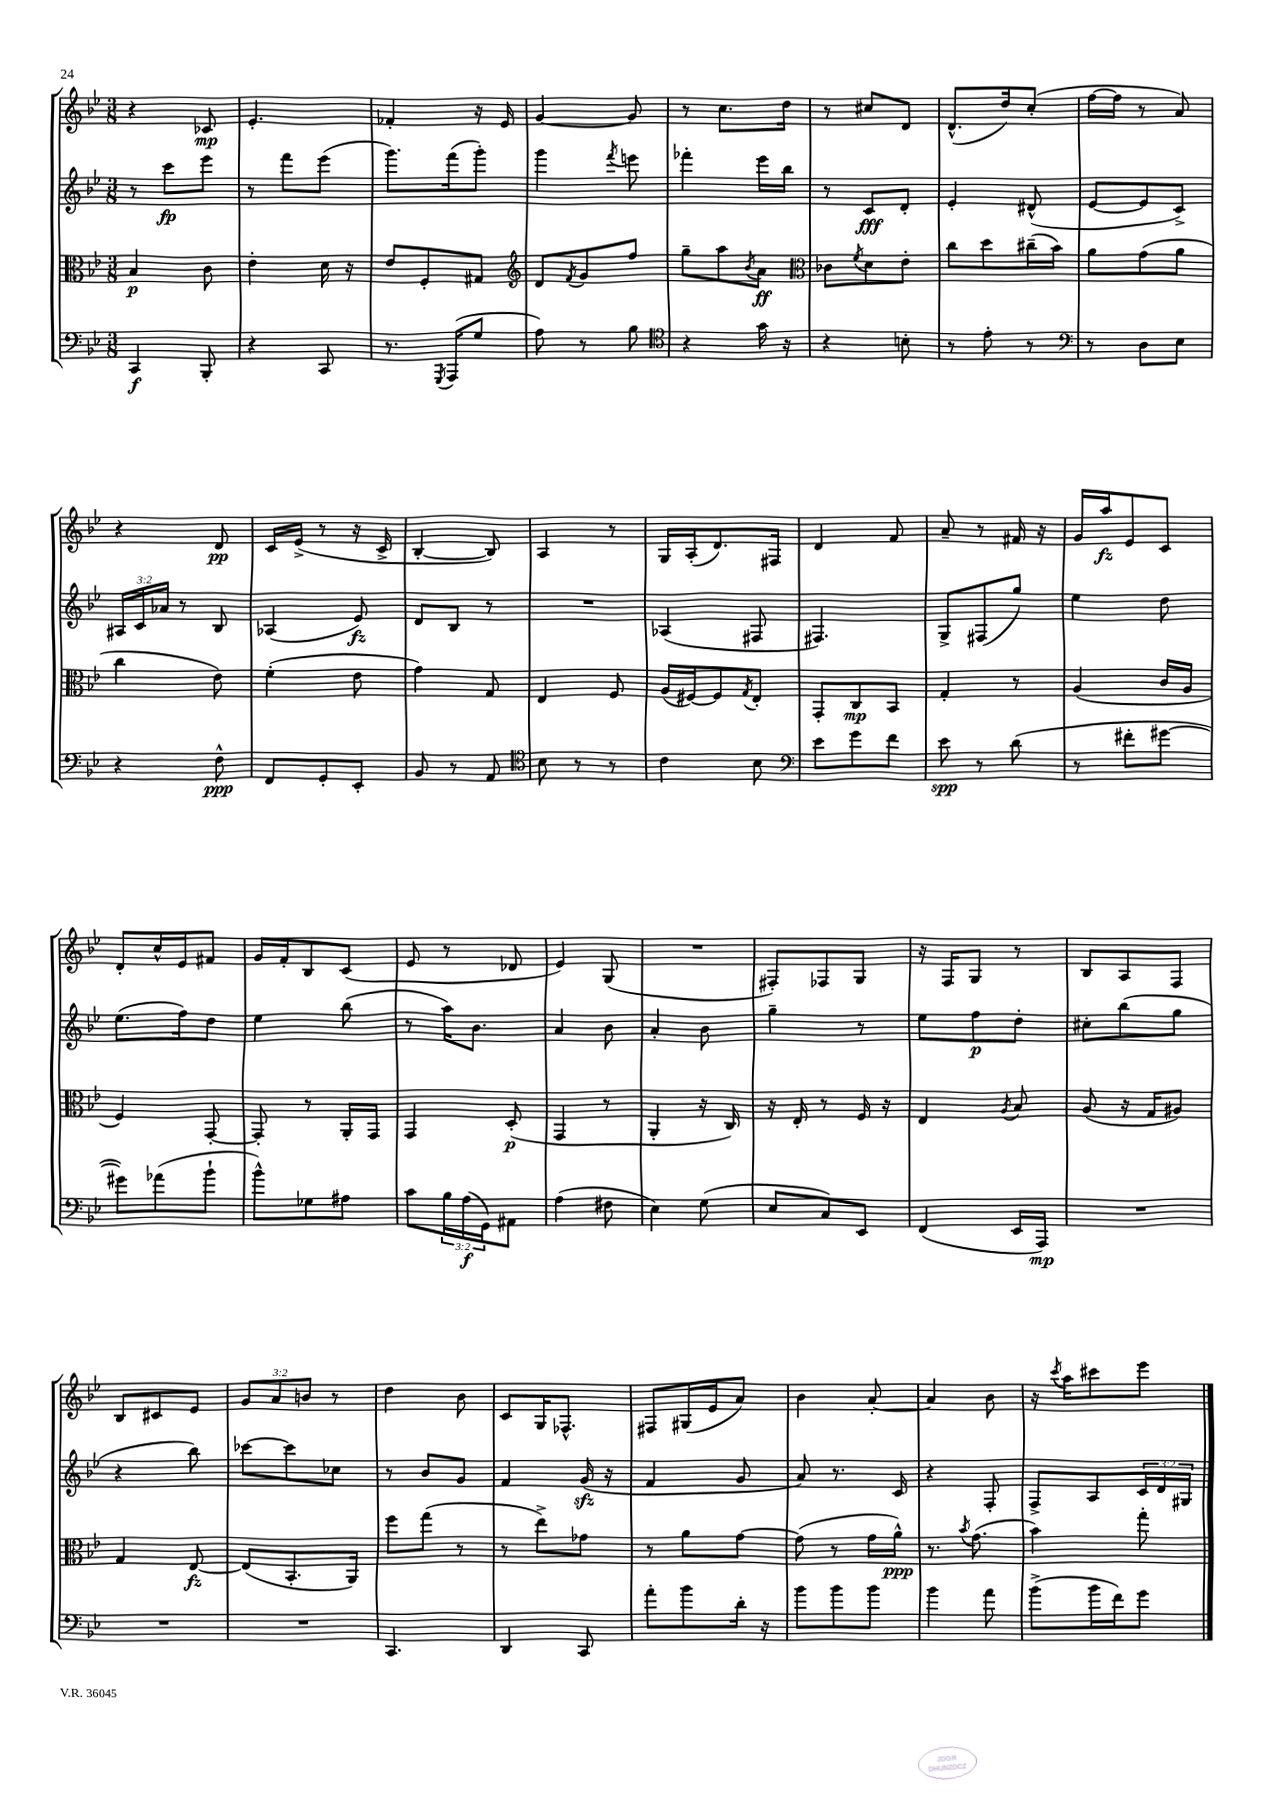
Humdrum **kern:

**kern	**kern	**kern	**kern
*staff4	*staff3	*staff2	*staff1
*clefF4	*clefC3	*clefG2	*clefG2
*k[b-e-]	*k[b-e-]	*k[b-e-]	*k[b-e-]
*M3/8	*M3/8	*M3/8	*M3/8
4CC/	4B-/	8r	4r
.	.	8ccc\L	.
8BBB-'/	8c\	8eee-\J	8c-/
=	=	=	=
4r	4e-'\	8r	4.e-'/
.	.	8fff\L	.
8CC/	16d\	(8eee-\J	.
.	16r	.	.
=	=	=	=
8.r	8e-/L	8.ggg\L)	4f-'/
.	8F'/	.	.
8qGGG/	.	.	.
(16AAA/LK	.	(16fff\k	.
8G/J	8G#/J	8ggg'\J)	16r
.	.	.	16e-/
=	=	=	=
*	*clefG2	*	*
8A\)	8d/L	4ggg\	[4g/
.	8qf/	.	.
8r	8g/	.	.
.	.	8qfff/	.
8B-\	8ff/J	8eee\	8g/]
=	=	=	=
*clefC4	*	*	*
4r	8gg~\L	4fff-'\	8r
.	8aa\	.	8.cc\L
.	8qb-/	.	.
16g\	8a\J	16eee-\LL	.
16r	.	16bb-\JJ	16dd\Jk
=	=	=	=
*	*clefC3	*	*
4r	8c-\L	8r	8r
.	8qf/	.	.
.	8d\	8c/L	8cc#/L
8B'\	8e-'\J	8d'/J	8d/J
=	=	=	=
8r	8cc\L	4e-'/	(8.d^^/L
8e-'\	8dd\	.	.
.	.	.	16dd/k)
8r	(16cc#~\L	(8d#^^/	(8cc'/J
.	16b-\JJ)	.	.
=	=	=	=
*clefF4	*	*	*
8r	8a\L	[8e-/L	[16ff\LL
.	.	.	16ff\]JJ
8D\L	(8g\	8e-/]	8r
8E-\J	8a\J	8c^/J)	8a/)
=	=	=	=
4r	4cc\	24A#/LL	4r
.	.	24c/	.
.	.	24a-/JJ	.
.	.	8r	.
8F^^\	8e-\)	8B-/	8d/
=	=	=	=
8FF/L	(4f'\	(4A-/	16c/LL
.	.	.	(16e-^/JJ
8GG'/	.	.	8r
8EE-'/J	8e-\	8e-/)	16r
.	.	.	16c^/
=	=	=	=
8BB-/	4g\)	8d/L	[4B-'/
8r	.	8B-/J	.
8AA/	8G/	8r	8B-/])
=	=	=	=
*clefC4	*	*	*
8B-\	4E-/	4.r	4A/
8r	.	.	.
8r	8F/	.	8r
=	=	=	=
4c\	(16A/LL	(4A-/	16G/LL
.	[16F#/J)	.	(16A'/J
.	8F#/]	.	8.d/)
.	8qG/	.	.
8B-\	8E-'/J	8F#/	.
.	.	.	16F#/Jk
=	=	=	=
*clefF4	*	*	*
8e-\L	8GG'/L	4.F#/)	4d/
8g\	8C/	.	.
8f\J	8BB-/J	.	8f/
=	=	=	=
8e-\	4G'/	8G^/L	8a~/
8r	.	(8F#/	8r
(8d\	8r	8gg/J)	16f#/
.	.	.	16r
=	=	=	=
8r	(4A/	4ee-\	16g/LL
.	.	.	16aa/J
8f#'\L	.	.	8e-/
[8g#\J	16c/LL	8dd\	8c/J
.	16A/JJ	.	.
=	=	=	=
8g#\]L)	4F/)	(8.ee-\L	8d'/L
(8a-\	.	.	16cc^^/L
.	.	16ff\k)	16e-/J
8b-`\J	[8GG'/	8dd\J	8f#/J
=	=	=	=
8b-^^\L)	8GG'/]	4ee-\	16g/LL
.	.	.	16f'/J
8G-\	8r	.	8B-/
8A#\J	16AA'/LL	(8bb-\	(8c/J
.	16GG/JJ	.	.
=	=	=	=
8c\L	4GG/	8r	8e-/
24B-\L	.	16aa\LK)	8r
(24A\	.	.	.
.	.	8.b-\J	.
24GG\J)	.	.	.
8AA#\J	(8D'/	.	8d-/
=	=	=	=
(4A\	4GG/	4a/	4e-/)
8F#\	8r	8b-\	(8G/
=	=	=	=
4E-\)	4AA'/	4a'/	4.r
(8G\	16r	8b-\	.
.	16C/)	.	.
=	=	=	=
8E-/L	16r	4gg~\	8F#'/L)
.	16E-'/	.	.
8C/)	8r	.	8F-/
8EE-/J	16F/	8r	8G/J
.	16r	.	.
=	=	=	=
(4FF/	4E-/	8ee-\L	16r
.	.	.	16F/LK
.	.	8ff\	8G/J
.	8qA/	.	.
16EE-/LL	8B-/	8dd'\J	8r
16AAA/JJ)	.	.	.
=	=	=	=
4.r	(8A/	8cc#'\L	8B-/L
.	16r	(8bb-\	8A/
.	16G/LK	.	.
.	8A#/J)	8gg\J	8F/J
=	=	=	=
4.r	4G/	4r	8B-/L
.	.	.	8c#/
.	[8E-/	8bb-\)	8e-/J
=	=	=	=
4.r	(8E-/]L	[8ccc-\L	12g/L
.	.	.	12a/
.	8.BB-'/	8ccc-\]	.
.	.	.	12b/J
.	.	8cc-\J	8r
.	16AA/Jk)	.	.
=	=	=	=
4.CC/	8ff\L	8r	4dd\
.	(8gg\J	8b-/L	.
.	8r	8g/J	8b-\
=	=	=	=
4DD/	8r	4f/	8c/L
.	8ee-^\L)	.	16G/K
.	.	.	8.F-^^/J
8CC/	8g-\J	(16g/	.
.	.	16r	.
=	=	=	=
8a'\L	8r	4f/	8F#/L
8b-\	8a\L	.	(16G#/L
.	.	.	16e-/J
16d'\Jk	[8g\J	8g/	8a/J)
16r	.	.	.
=	=	=	=
8b-\L	(8g\]	8a/)	4b-\
8b-\	8r	8.r	.
8b-\J	16g\LL	.	[8a'/
.	16a^^\JJ)	16c/	.
=	=	=	=
4b-\	8.r	4r	4a/]
.	8qb-/	.	.
.	(8.g\	.	.
8a\	.	8F'/	8b-\
=	=	=	=
(8b-^\L	4b-\)	8F^/L	16r
.	.	.	8qccc/
.	.	.	16aa\LK
16b-\L	.	8A/	8ccc#\
16f\J)	.	.	.
8g\J	8gg'\	24c/L	8eee-\J
.	.	24d/	.
.	.	24G#/JJ	.
==	==	==	==
*-	*-	*-	*-
